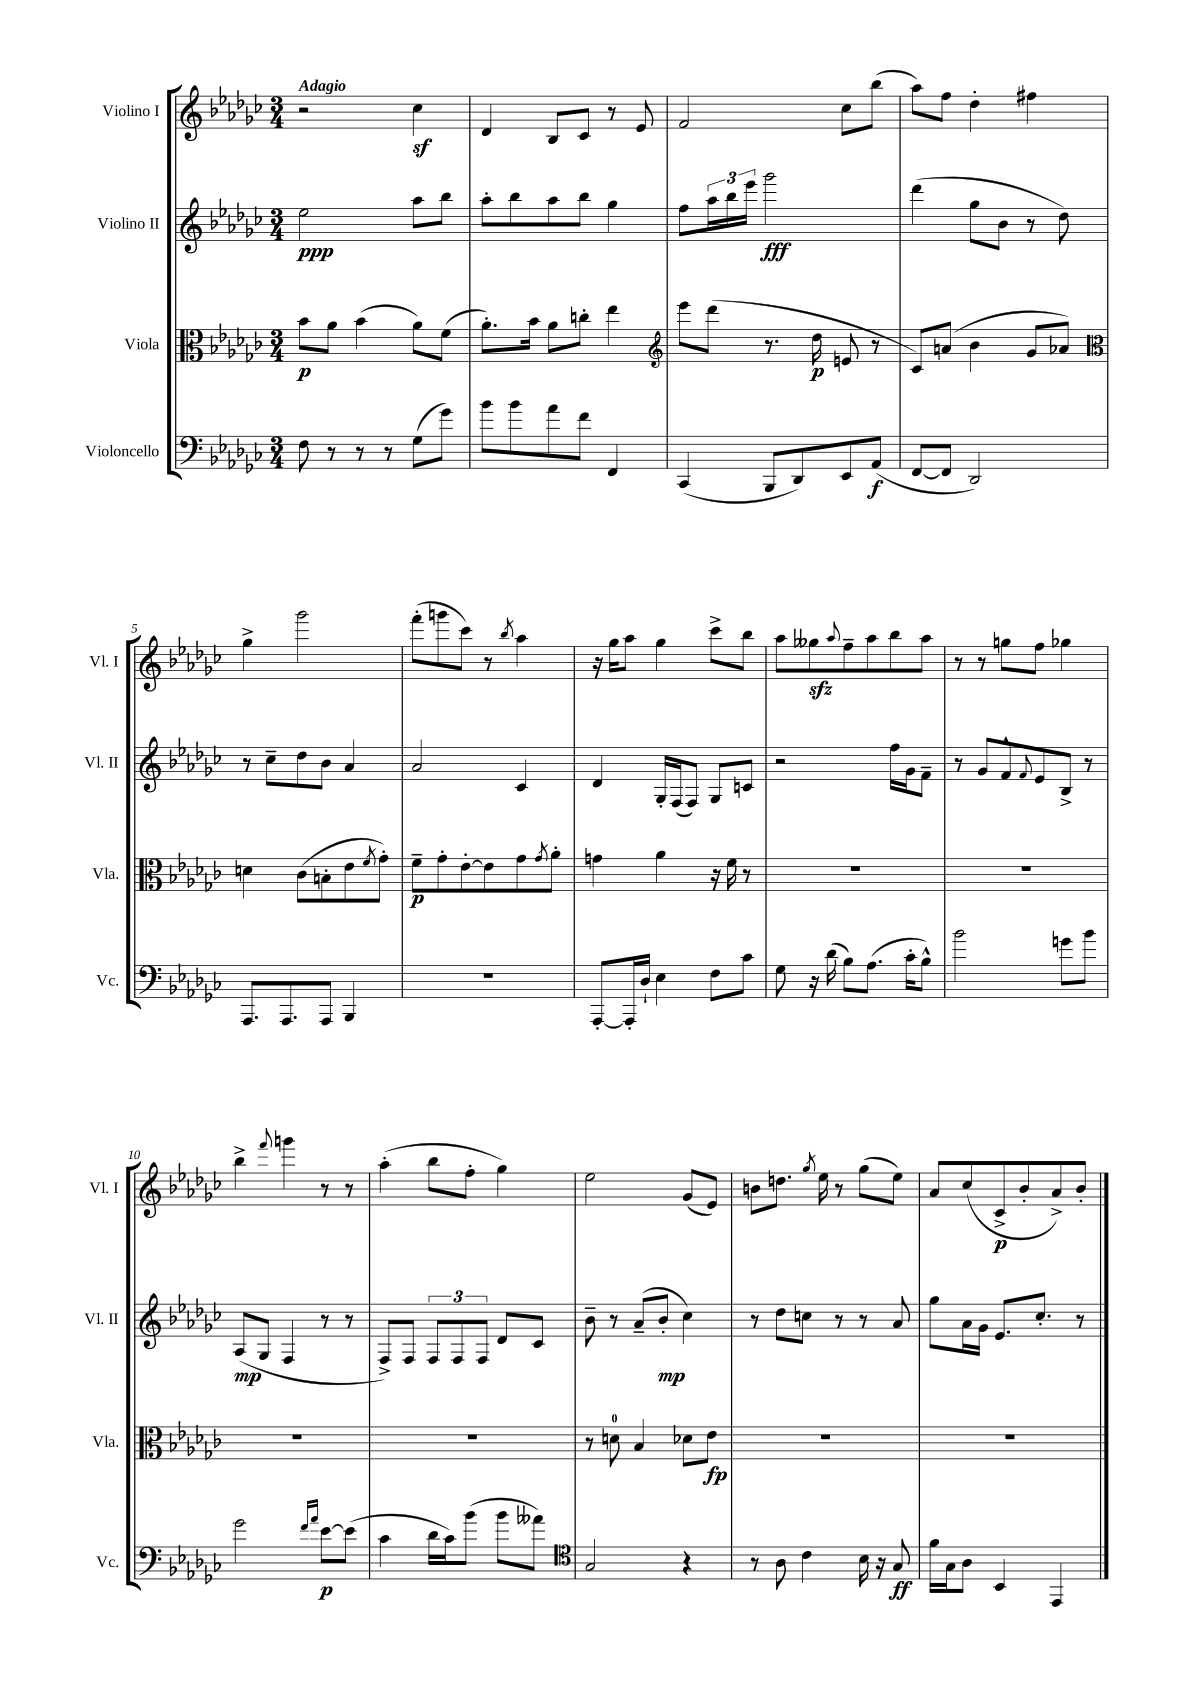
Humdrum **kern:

**kern	**kern	**kern	**kern
*staff4	*staff3	*staff2	*staff1
*clefF4	*clefC3	*clefG2	*clefG2
*k[b-e-a-d-g-c-]	*k[b-e-a-d-g-c-]	*k[b-e-a-d-g-c-]	*k[b-e-a-d-g-c-]
*M3/4	*M3/4	*M3/4	*M3/4
8F\	8b-\L	2ee-\	2r
8r	8a-\J	.	.
8r	(4b-\	.	.
8r	.	.	.
(8G-\L	8a-\L)	8aa-\L	4cc-\
8g-\J)	(8f\J	8bb-\J	.
=	=	=	=
8b-\L	8.a-'\L)	8aa-'\L	4d-/
8b-\	.	8bb-\	.
.	16b-\Jk	.	.
8a-\	8a-\L	8aa-\	8B-/L
8f\J	8cc'\J	8bb-\J	8c-/J
4FF/	4ee-\	4gg-\	8r
.	.	.	8e-/
=	=	=	=
*	*clefG2	*	*
(4CC-/	8eee-\L	8ff\L	2f/
.	(8ddd-\J	24aa-\L	.
.	.	24bb-\	.
.	.	24eee-\JJ	.
8BBB-/L	8.r	2ggg-\	.
8DD-/)	.	.	.
.	16dd-\	.	.
8EE-/	8e/	.	8cc-\L
(8AA-/J	8r	.	(8bb-\J
=	=	=	=
[8FF/L	8c-/L)	(4ddd-\	8aa-\L)
8FF/]J	(8a/J	.	8ff\J
2DD-/)	4b-\	8gg-\L	4dd-'\
.	.	8b-\J	.
.	8g-/L	8r	4ff#\
.	8a-/J)	8dd-\)	.
=	=	=	=
*	*clefC3	*	*
8.AAA-/L	4d\	8r	4gg-^\
.	.	8cc-~\L	.
8.AAA-/	.	.	.
.	(8c-\L	8dd-\	2ggg-\
8AAA-/J	8B'\	8b-\J	.
4BBB-/	8e-\	4a-/	.
.	8qf/	.	.
.	8g-'\J)	.	.
=	=	=	=
2.r	8f~\L	2a-/	(8fff'\L
.	8g-'\	.	8ggg\
.	[8e-'\	.	8ccc-\J)
.	8e-\]	.	8r
.	.	.	8qbb-/
.	8g-\	4c-/	4aa-\
.	8qg-/	.	.
.	8a-'\J	.	.
=	=	=	=
[8AAA-'/L	4g\	4d-/	16r
.	.	.	16gg-\LK
16AAA-'/]L	.	.	8aa-\J
16D-`/JJ	.	.	.
4E-\	4a-\	16G-'/LL	4gg-\
.	.	(16F/J	.
.	.	8F/J)	.
8F\L	16r	8G-/L	8ccc-^\L
.	16f\	.	.
8c-\J	8r	8c/J	8bb-\J
=	=	=	=
8G-\	2.r	2r	8aa-\L
16r	.	.	8gg--\
(16d-\	.	.	.
.	.	.	8qqaa-/
8B-\L)	.	.	8ff~\
(8.A-\J	.	.	8aa-\
.	.	16ff\LL	8bb-\
16c-'\LK	.	16g-\J	.
8B-^^\J)	.	8f~\J	8aa-\J
=	=	=	=
2b-\	2.r	8r	8r
.	.	8g-/L	8r
.	.	8f^^/	8gg\L
.	.	8qqf/	.
.	.	8e-/	8ff\J
8g\L	.	8B-^/J	4gg-\
8b-\J	.	8r	.
=	=	=	=
2g-\	2.r	(8A-/L	4bb-^\
.	.	8G-/J	.
.	.	.	8qqfff/
.	.	4F/	4ggg\
16qqf/LL	.	.	.
16qqa-/JJ	.	.	.
[8e-\L	.	8r	8r
(8e-\]J	.	8r	8r
=	=	=	=
4c-\	2.r	8F^/L)	(4aa-'\
.	.	8F/J	.
16d-\LL	.	12F/L	8bb-\L
16c-\J)	.	.	.
.	.	12F/	.
(8b-\J	.	.	8ff'\J
.	.	12F/J	.
8b-\L	.	8d-/L	4gg-\)
8a--\J)	.	8c-/J	.
=	=	=	=
*clefC4	*	*	*
2G-/	8r	8b-~\	2ee-\
.	8d\	8r	.
.	4B-/	(8a-~/L	.
.	.	8b-'/J	.
4r	8d-\L	4cc-\)	(8g-/L
.	8e-\J	.	8e-/J)
=	=	=	=
8r	2.r	8r	8b\L
8A-\	.	8dd-\L	8.dd\J
4c-\	.	8cc\J	.
.	.	.	8qgg-/
.	.	.	16ee-\
.	.	8r	8r
16B-\	.	8r	(8gg-\L
16r	.	.	.
8G-/	.	8a-/	8ee-\J)
=	=	=	=
16f\LL	2.r	8gg-\L	8a-/L
16G-\J	.	.	.
8A-\J	.	16a-\L	(8cc-/
.	.	16g-\JJ	.
4BB-/	.	8.e-/L	8c-^/
.	.	.	8b-'/
.	.	8.cc-'/J	.
4EE-/	.	.	8a-^/)
.	.	8r	8b-'/J
==	==	==	==
*-	*-	*-	*-
